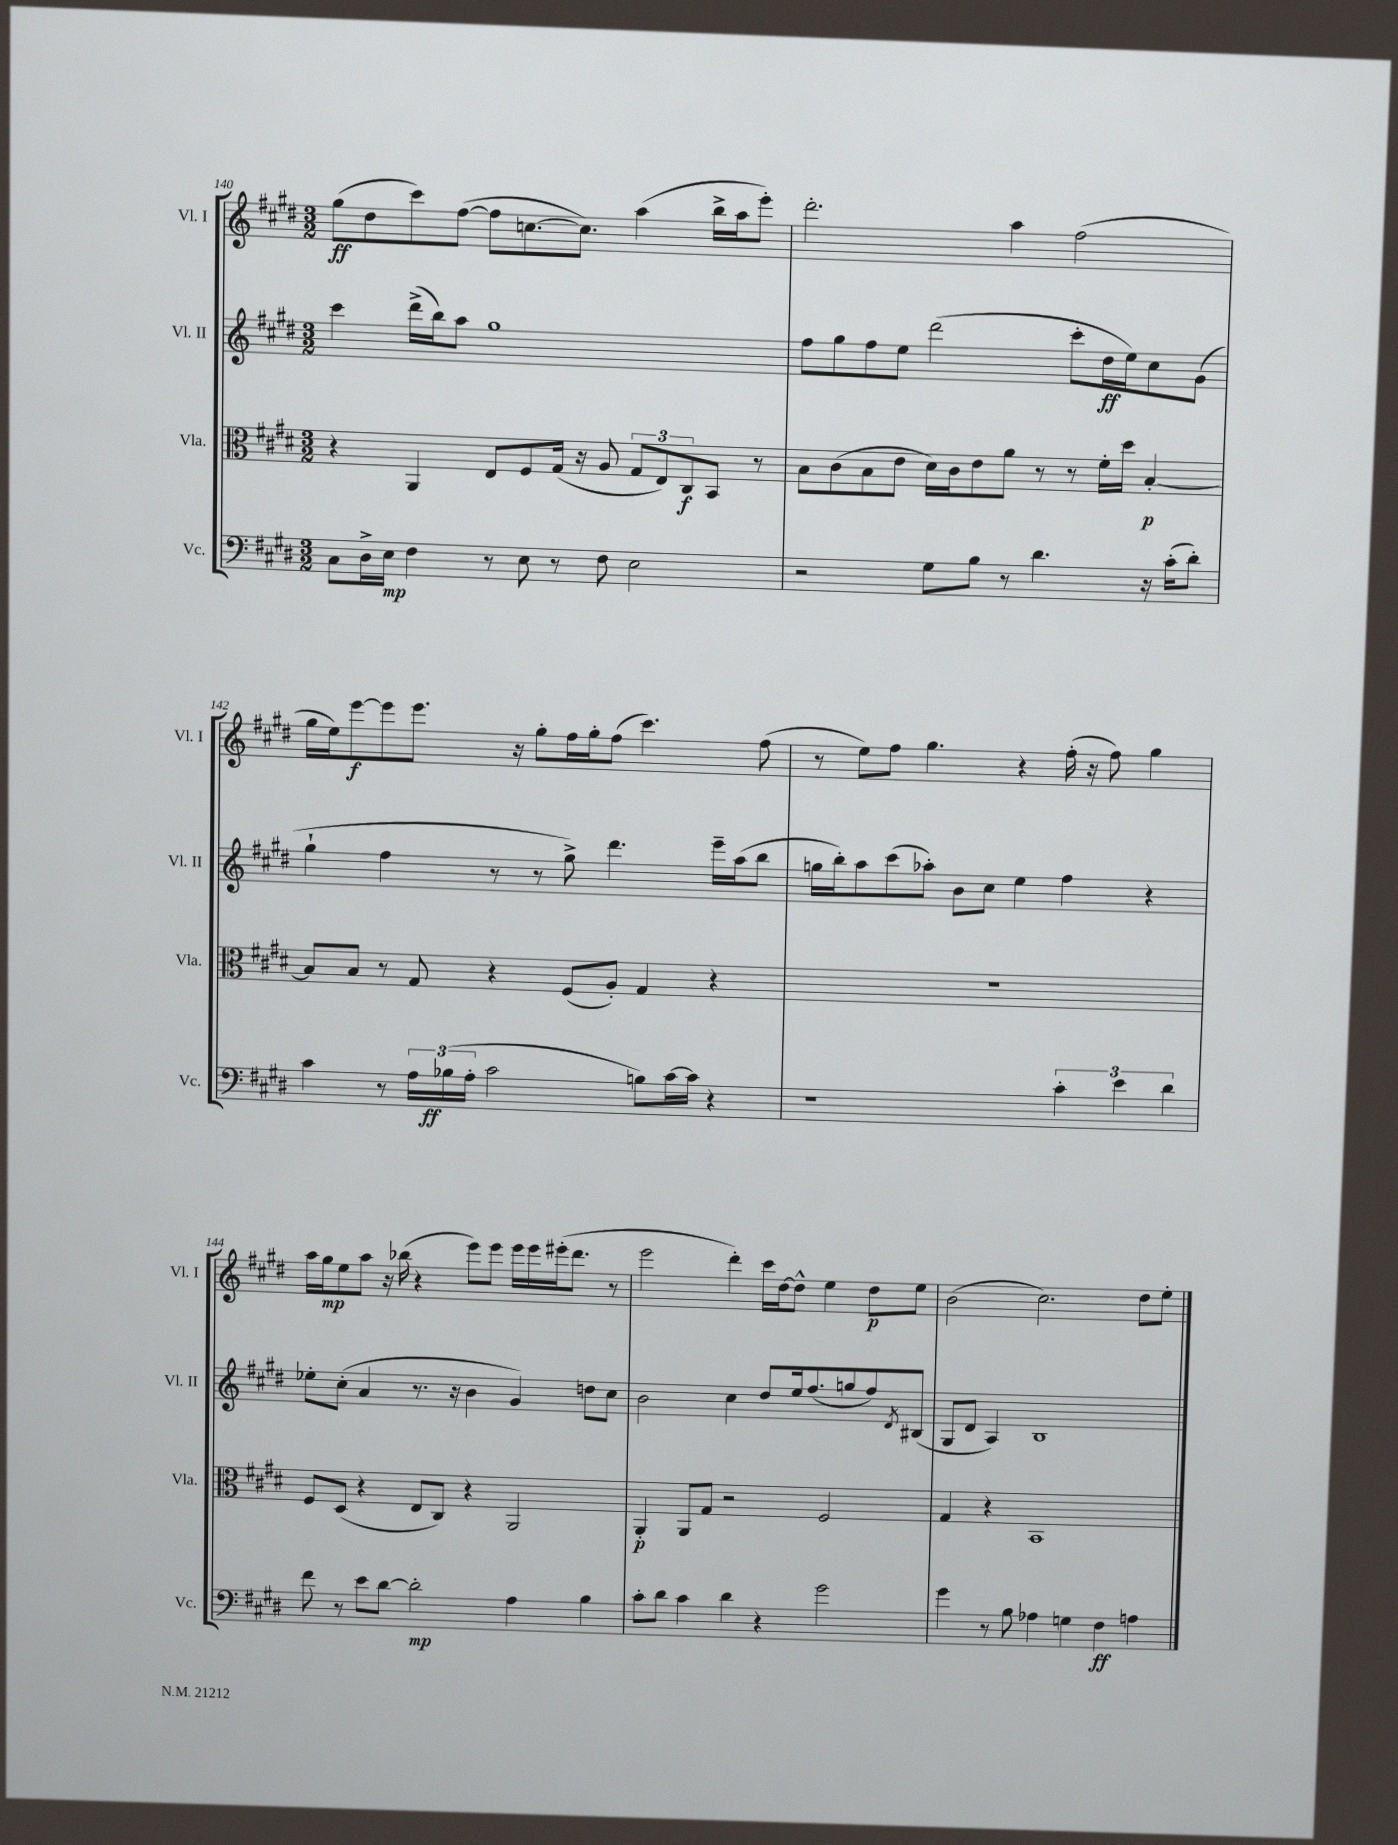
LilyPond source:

<<
\new StaffGroup <<
\new Staff = "s0" \with { instrumentName = "Vl. I" shortInstrumentName = "Vl. I" } {
    \clef treble \key e \major \numericTimeSignature \time 3/2
    gis''8\ff( dis''8 cis'''8) fis''8~( fis''8 c''8.~ c''8.) a''4( b''16-> a''16 e'''8-.) |
    dis'''2.-. a''4 fis''2( |
    gis''16 e''16) e'''8~\f e'''8 e'''8. r16 gis''8-. fis''16 gis''16-. fis''8( cis'''4.) fis''8( |
    r8 e''8) fis''8 gis''4. r4 fis''16-.( r16 fis''8) gis''4 |
    a''16 gis''16\mp e''8 a''8 r16 bes''16( r4 e'''8) e'''8 e'''16 e'''16 eis'''16-.( dis'''8. r8 |
    e'''2 dis'''4-.) cis'''16 dis''16~ dis''8-^ e''4 dis''8\p e''8 |
    b'2( cis''2.) dis''8 e''8-. \bar "|." |
}
\new Staff = "s1" \with { instrumentName = "Vl. II" shortInstrumentName = "Vl. II" } {
    \clef treble \key e \major \numericTimeSignature \time 3/2
    cis'''4 dis'''16->( b''16) a''8 gis''1 |
    fis''8 gis''8 fis''8 e''8 dis'''2( cis'''8-. dis''16\ff e''16) cis''8 gis'8( |
    gis''4-! fis''4 r8 r8 gis''8->) dis'''4. e'''16-- a''16( b''8 |
    g''16 b''16-.) a''8 cis'''8( aes''8-.) b'8 cis''8 e''4 fis''4 r4 |
    ees''8-. cis''8-.( a'4 r8. r16 b'4 gis'4) d''8 cis''8 |
    b'2 cis''4 dis''8 e''16 fis''8.( g''8 fis''8) \acciaccatura { dis'8 } bis8( |
    gis8 dis'8 a4) b1 \bar "|." |
}
\new Staff = "s2" \with { instrumentName = "Vla." shortInstrumentName = "Vla." } {
    \clef alto \key e \major \numericTimeSignature \time 3/2
    r4 a,4 e8 fis8 gis16( r16 a8 \tuplet 3/2 { gis8 e8) cis8\f } b,8 r8 |
    b8 cis'8( b8 e'8 dis'16) cis'16 e'8 a'8 r8 r8 fis'16-. dis''16 b4~-.\p |
    b8 b8 r8 gis8 r4 fis8( a8-.) gis4 r4 |
    R1. |
    fis8 dis8( r4 e8 cis8) r4 a,2 |
    a,4-.\p a,8 gis8 r2 fis2 |
    gis4 r4 b,1 \bar "|." |
}
\new Staff = "s3" \with { instrumentName = "Vc." shortInstrumentName = "Vc." } {
    \clef bass \key e \major \numericTimeSignature \time 3/2
    cis8 dis16-> e16\mp fis4 r8 e8 r8 fis8 e2 |
    r2 gis8 b8 r8 dis'4. r16 cis'16-.( dis'8-.) |
    cis'4 r8 \tuplet 3/2 { a16 bes16\ff( a16-. } cis'2 b8) cis'16~ cis'16 r4 |
    r1 \tuplet 3/2 { cis'4-. e'4 dis'4 } |
    fis'8 r8 e'8 dis'8~ dis'2-.\mp a4 b4 |
    cis'8-. dis'8 cis'4 dis'4 r4 gis'2 |
    gis'4 r8 b8 aes4 g4 fis4\ff a4 \bar "|." |
}
>>
>>
\layout { \context { \Score currentBarNumber = #140 } }
